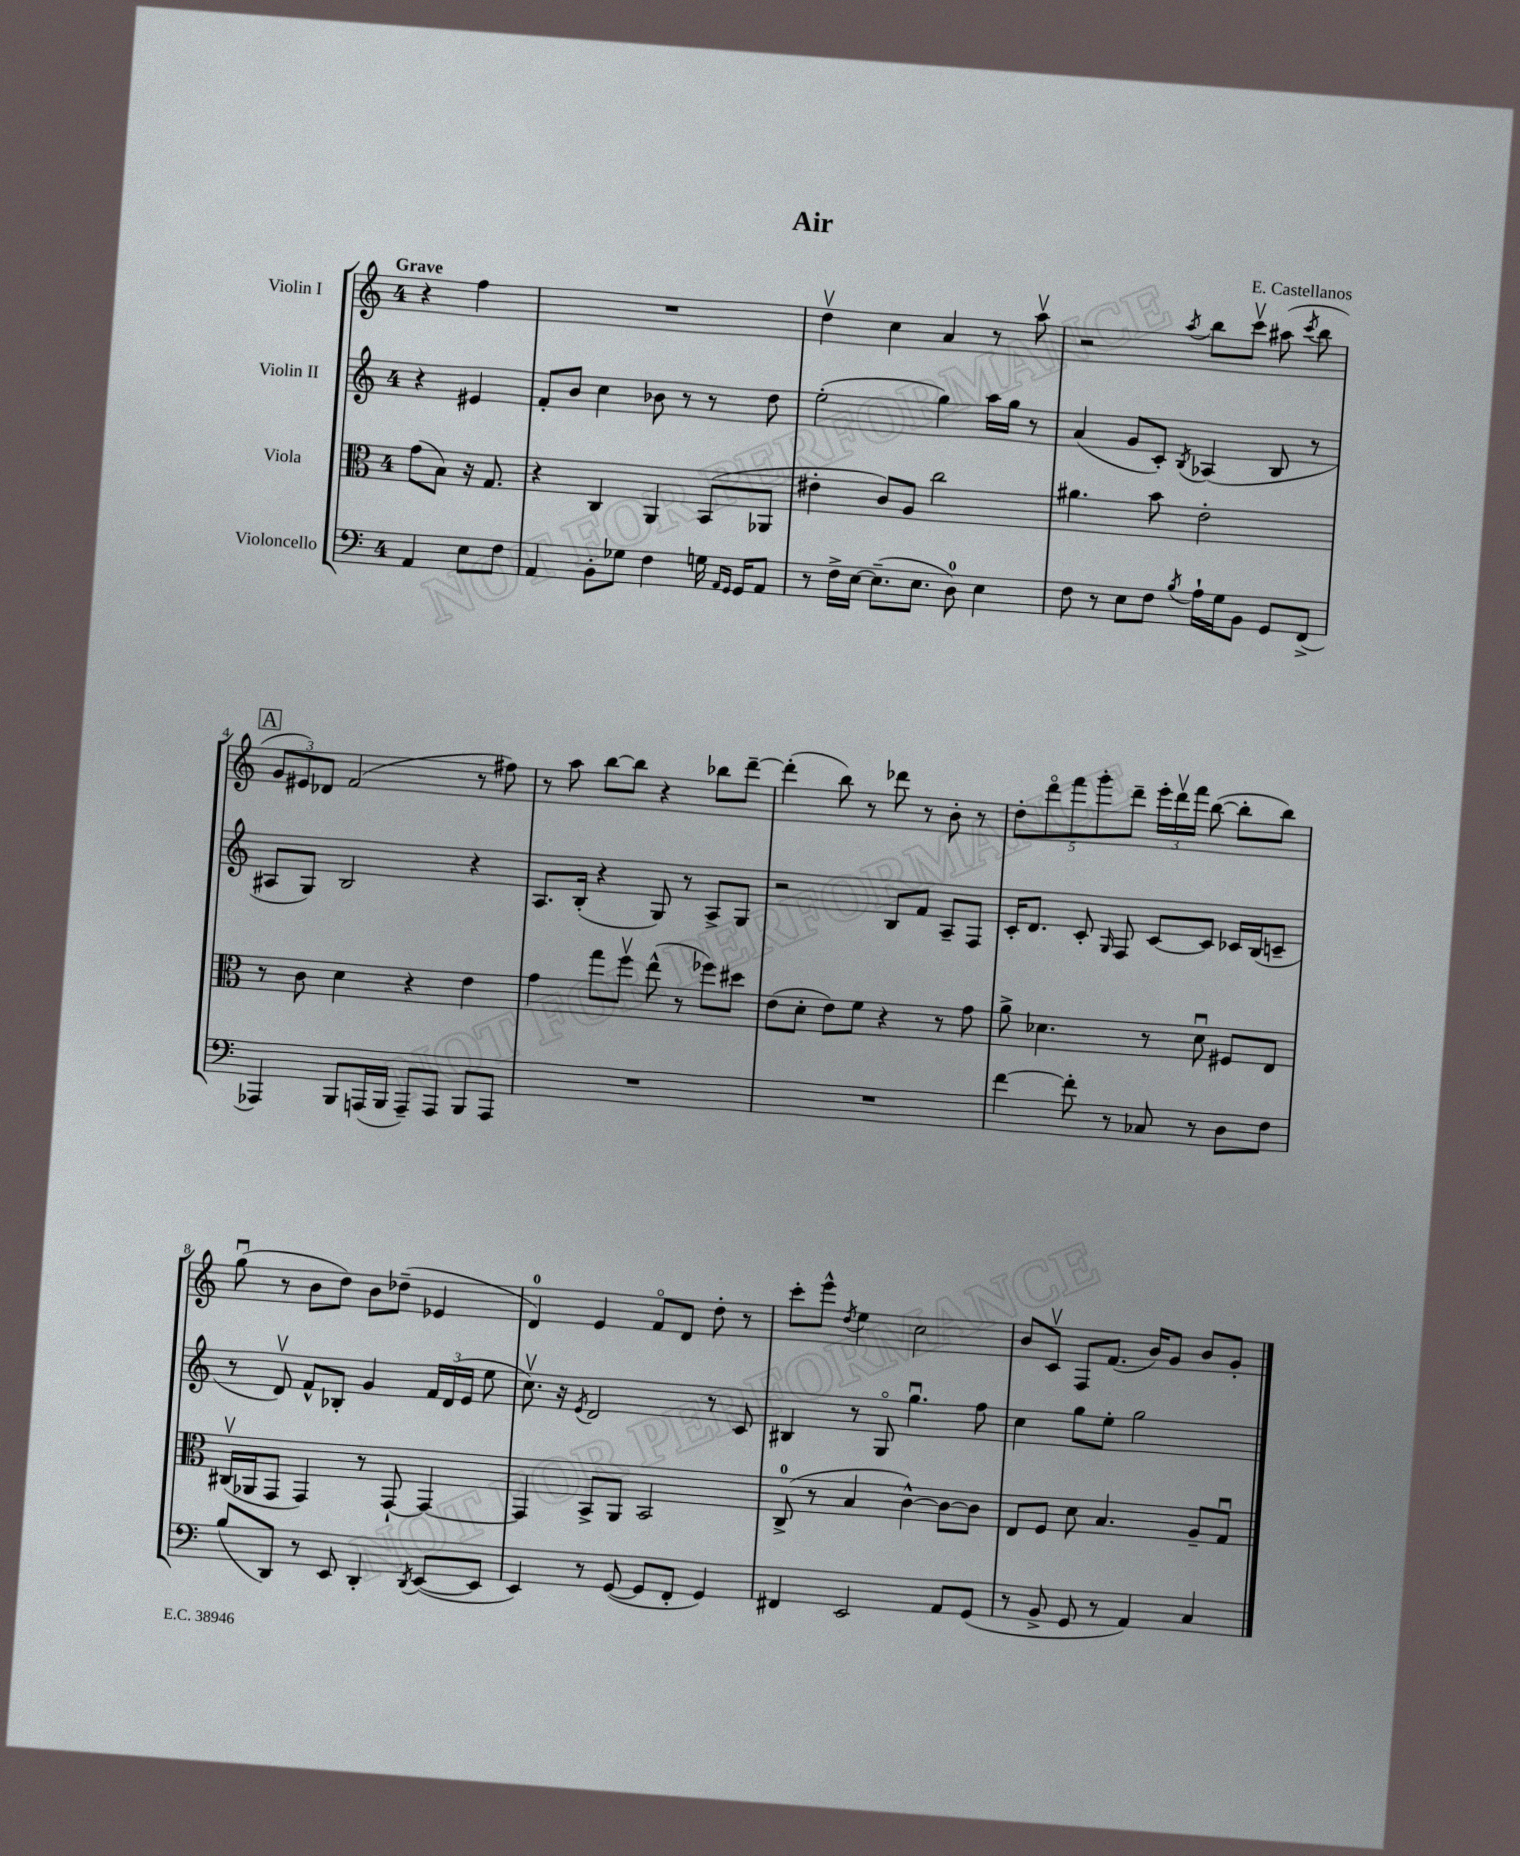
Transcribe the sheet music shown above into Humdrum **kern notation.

**kern	**kern	**kern	**kern
*part4	*part3	*part2	*part1
*staff4	*staff3	*staff2	*staff1
*I"Violoncello	*I"Viola	*I"Violin II	*I"Violin I
*clefF4	*clefC3	*clefG2	*clefG2
*k[]	*k[]	*k[]	*k[]
*M4/4	*M4/4	*M4/4	*M4/4
=	=	=	=
!	!	!	!LO:TX:a:B:t=Grave
4AA/	(8g\L	4r	4r
.	8B\J)	.	.
8E\L	16r	4e#X/	4ff\
.	8.G/	.	.
8F\J	.	.	.
=1	=1	=1	=1
4AA/	4r	8f'/L	1r
.	.	8b/J	.
8BB'\L	4C/	4cc\	.
8G-X\J	.	.	.
4F\	4AA/	8b-X\	.
.	.	8r	.
16Gn\	(8BB/L	8r	.
16qqAA/LL	.	.	.
16qqGG/JJ	.	.	.
16GG/KL	.	.	.
8AA/J	8AA-X/J	8dd\	.
=2	=2	=2	=2
8r	4e#X'\	(2ee'\	4ddv\
16F^\LL	.	.	.
[16E\JJ	.	.	.
(8.E~\L]	8c/L)	.	4cc\
.	8A/J	.	.
8.E\J	.	.	.
.	2cc\	4gg\)	4a/
8D\)	.	.	.
4E\	.	16aa\LL	8r
.	.	16gg\JJ	.
.	.	8r	8aav\
=3	=3	=3	=3
8F\	4.a#X\	(4a/	2r
8r	.	.	.
8E\L	.	8g/L	.
8F\J	8b\	8c'/J)	.
8qB/	.	8qB/	8qaa/
16A`\LL	2e'\	(4A-X/	8bb\L
16G\J	.	.	.
8BB\J	.	.	8cccv\J
8GG/L	.	8B/	(8aa#X\
.	.	.	8qccc/
(8FF^/J	.	8r	8bb\
!!LO:LB:g=z
!!LO:REH:place=s1:t=A
=4	=4	=4	=4
4AAA-X/)	8r	8A#X/L	12g/L
.	.	.	12e#X/)
.	8c\	8G/J)	.
.	.	.	12d-X/J
8BBB/L	4d\	2B/	(2f/
(16AAAn/L	.	.	.
16BBB/JJ	.	.	.
8AAA~/L)	4r	.	.
8AAA/J	.	.	.
8BBB/L	4e\	4r	8r
8AAA/J	.	.	8ff#X\)
=5	=5	=5	=5
1r	4g\	8.A/L	8r
.	.	.	8aa\
.	.	(16B'/Jk	.
.	8gg\L	4r	[8bb\L
.	8ffv\J	.	8bb\J]
.	(8ee^^\	8G/)	4r
.	8r	8r	.
.	8ff-X\L)	8A^/L	8bb-X\L
.	8dd#X\J	8G/J	[8ddd~\J
=6	=6	=6	=6
1r	(8e\L	2r	(4ddd'\]
.	8d'\J	.	.
.	8e\L)	.	8bb\)
.	8f\J	.	8r
.	4r	8B/L	8ddd-X\
.	.	8f/J	8r
.	8r	8A~/L	8b'\
.	8g\	8F/J	8r
=7	=7	=7	=7
[4f\	8a^\	16c'/KL	10dd'\L
.	.	8.d/J	.
.	.	.	10ddd\
.	4.d-X\	.	.
.	.	.	10fff\
8f'\]	.	8c'/	.
.	.	.	10ggg'\
.	.	16qqG/	.
8r	.	8F/	.
.	.	.	10ddd~\J
8C-X/	8r	[8c/L	24eee'\LL
.	.	.	24dddv\
.	.	.	24fff\JJ
8r	8d-u\	8c/J]	([8bb\
8D\L	8F#X/L	16c-X/LL	8bb'\L]
.	.	(16B/J	.
8F\J	8E/J	8cn~/J	8bb\J)
!!LO:LB:g=z
=8	=8	=8	=8
(8B/L	(16C#Xv/LL	8r	(8ggu\
.	16AA-X/J	.	.
8DD/J)	8GG/J	8dv/)	8r
8r	4GG/)	8f^^/L	8b\L
8EE/	.	8B-X'/J	8dd\J)
4DD'/	8r	4g/	8b\L
.	[8GG`/	.	(8dd-X~\J
8qDD/	.	.	.
([8EE/L	4GG/_	24f/LL	4e-X/
.	.	(24d/	.
.	.	24e/JJ	.
8EE/J]	.	8ee\	.
=9	=9	=9	=9
4EE/)	4GG/]	8.ccv\)	4d/)
.	.	16r	.
.	.	8qe/	.
8r	8BB^/L	2d/	4e/
([8GG/	8AA/J	.	.
8GG/L]	2BB/	.	8f/L
8FF'/J	.	.	8d/J
4GG/)	.	8r	8dd'\
.	.	8c/	8r
=10	=10	=10	=10
4FF#X/	(8C^/	4B#X/	8ccc'\L
.	8r	.	8eee^^\J
.	.	.	8qdd/
2EE/	4B/	8r	4ee\
.	.	8G/	.
.	[4c^^\)	4.ggu\	2cc\
8AA/L	8c\L_	.	.
(8GG/J	8c\J]	8ff\	.
=11	=11	=11	=11
8r	8E/L	4cc\	8b/L
8BB^/	8F/J	.	8cv/J
8GG/	8d\	8gg\L	8F/L
8r	4.B/	8ee'\J	(8.f/J
4AA/)	.	2gg\	.
.	.	.	16b/KL)
.	.	.	8g/J
4C/	8A~/L	.	8b/L
.	8Gu/J	.	8g'/J
==	==	==	==
*-	*-	*-	*-
